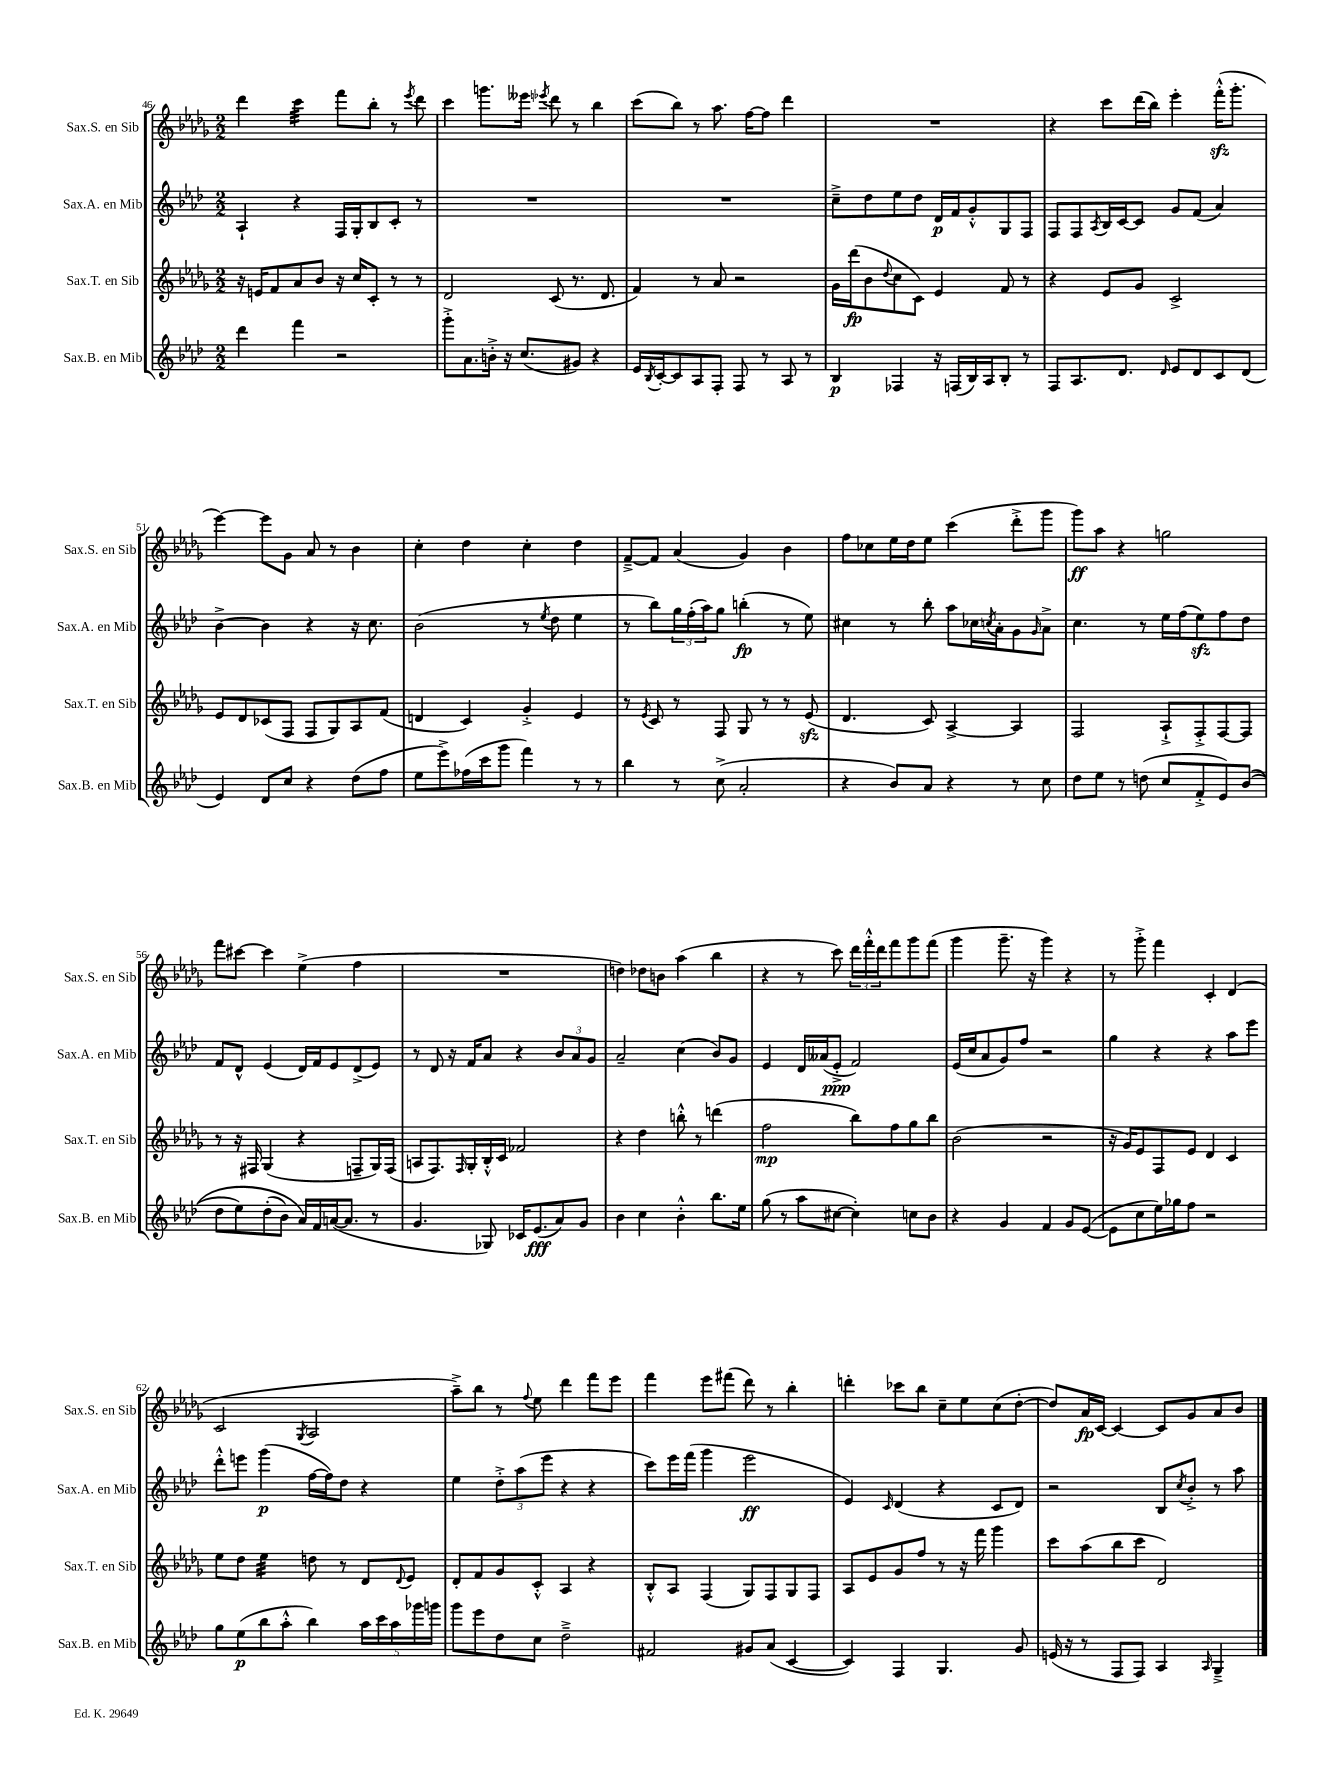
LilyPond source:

<<
\new StaffGroup <<
\new Staff = "s0" \with { instrumentName = "Sax.S. en Sib" shortInstrumentName = "Sax.S. en Sib" } {
    \clef treble \key des \major \numericTimeSignature \time 2/2
    des'''4 c'''4:32 f'''8 bes''8-. r8 \acciaccatura { ees'''8 } des'''8 |
    c'''4 g'''8. eeses'''16 \acciaccatura { ees'''8 } des'''8 r8 bes''4 |
    c'''8( bes''8) r8 aes''8. f''16~ f''8 des'''4 |
    R1 |
    r4 c'''8 des'''16( bes''16) ees'''4-. f'''16-.-^\sfz( ges'''8.-. |
    ees'''4~) ees'''8 ges'8 aes'8 r8 bes'4 |
    c''4-. des''4 c''4-. des''4 |
    f'8~---> f'8 aes'4( ges'4) bes'4 |
    f''8 ces''8 ees''16 des''16 ees''8 c'''4( des'''8-.-> ges'''8 |
    ges'''8\ff) aes''8 r4 g''2 |
    f'''8 cis'''8~ cis'''4 ees''4->( f''4 |
    R1 |
    d''4) des''8 b'8 aes''4( bes''4 |
    r4 r8 c'''8) \tuplet 3/2 { des'''16 f'''16-.-^ des'''16 } f'''8 ges'''8 f'''8( |
    ges'''4 ges'''8.-- r16 ges'''4) r4 |
    r8 ges'''8-.-> f'''4 c'4-. des'4( |
    c'2 \acciaccatura { ges8 } aes2 |
    aes''8--->) bes''8 r8 \appoggiatura { f''8 } ees''8 des'''4 f'''8 ees'''8 |
    f'''4 ees'''8 fis'''8( des'''8) r8 bes''4-. |
    d'''4-. ces'''8 bes''8 c''8-- ees''8 c''8( des''8~-. |
    des''8) aes'16\fp c'16~ c'4~ c'8 ges'8 aes'8 bes'8 \bar "|." |
}
\new Staff = "s1" \with { instrumentName = "Sax.A. en Mib" shortInstrumentName = "Sax.A. en Mib" } {
    \clef treble \key aes \major \numericTimeSignature \time 2/2
    aes4-! r4 f16 g16-. bes8 c'8-. r8 |
    R1 |
    R1 |
    c''8---> des''8 ees''8 des''8 des'16\p f'16 g'8-.-^ g8 f8 |
    f8 f8 \acciaccatura { aes8 } bes16 c'16~ c'8 g'8 f'8( aes'4) |
    bes'4~-> bes'4 r4 r16 c''8. |
    bes'2( r8 \acciaccatura { ees''8 } des''8 ees''4 |
    r8 bes''8) \tuplet 3/2 { g''16 f''16-.( aes''16) } g''8 b''4-.\fp( r8 ees''8) |
    cis''4 r8 bes''8-. aes''8 ces''16 \acciaccatura { c''8 } aes'16-. g'8 \grace { g'16 } aes'8-> |
    c''4. r8 ees''16 f''16( ees''8\sfz) f''8 des''8 |
    f'8 des'8-^ ees'4( des'16) f'16 ees'8 des'8->( ees'8) |
    r8 des'8 r16 f'16 aes'8 r4 \tuplet 3/2 { bes'8 aes'8 g'8 } |
    aes'2-- c''4( bes'8) g'8 |
    ees'4 des'16 aeses'16( ees'8-.->\ppp f'2) |
    ees'16( c''16 aes'8 g'8) f''8 r2 |
    g''4 r4 r4 aes''8 ees'''8 |
    des'''8-.-^ e'''8 g'''4\p( f''16~ f''16) des''8 r4 |
    ees''4 \tuplet 3/2 { des''8-.-> aes''8( ees'''8 } r4 r4 |
    c'''8) ees'''16 f'''16( g'''4 ees'''2\ff |
    ees'4) \grace { c'16 } des'4( r4 c'8 des'8) |
    r2 bes8 \acciaccatura { c''8 } bes'8-.-> r8 aes''8 \bar "|." |
}
\new Staff = "s2" \with { instrumentName = "Sax.T. en Sib" shortInstrumentName = "Sax.T. en Sib" } {
    \clef treble \key des \major \numericTimeSignature \time 2/2
    r16 e'16 f'8 aes'8 bes'8 r16 c''16 c'8-. r8 r8 |
    des'2 c'8( r8. des'8. |
    f'4) r8 aes'8 r2 |
    ges'16 des'''16\fp( bes'8 \appoggiatura { des''8 } c''8 c'8) ees'4 f'8 r8 |
    r4 ees'8 ges'8 c'2-> |
    ees'8 des'8 ces'8( f8 f8 ges8) aes8 f'8( |
    d'4 c'4) ges'4-.-> ees'4 |
    r8 \acciaccatura { ees'8 } c'8 r8 f8 ges8 r8 r8 ees'8\sfz( |
    des'4. c'8) aes4~-> aes4 |
    f2 aes8-!-> f8-.-> f8~ f8 |
    r8 r16 fis16 ges4( r4 f8-- ges16) f16( |
    a8 f8.) \grace { f16 } ges16-. bes16-.-^ c'16 fes'2 |
    r4 des''4 b''8-.-^ r8 d'''4( |
    f''2\mp bes''8) f''8 ges''8 bes''8 |
    bes'2( r2 |
    r16 ges'16) ees'8 f8 ees'8 des'4 c'4 |
    ees''8 des''8 ees''4:32 d''8 r8 des'8 \appoggiatura { des'8 } ees'8 |
    des'8-. f'8 ges'8 c'8-.-^ aes4 r4 |
    bes8-.-^ aes8 f4( ges8) f8 ges8 f8 |
    aes8 ees'8 ges'8 f''8 r8 r16 f'''16 ges'''4 |
    c'''8 aes''8( bes''8 c'''8 des'2) \bar "|." |
}
\new Staff = "s3" \with { instrumentName = "Sax.B. en Mib" shortInstrumentName = "Sax.B. en Mib" } {
    \clef treble \key aes \major \numericTimeSignature \time 2/2
    des'''4 f'''4 r2 |
    g'''8-.-> aes'8. b'16-.-> r16 c''8.( gis'8) r4 |
    ees'16 \acciaccatura { bes8 } c'16~-. c'8 aes8 f8-. f8 r8 aes8 r8 |
    bes4\p fes4 r16 f16( bes16) aes16 bes8-. r8 |
    f8 aes8. des'8. \grace { des'16 } ees'8 des'8 c'8 des'8( |
    ees'4) des'8 c''8 r4 des''8( f''8 |
    ees''8 ees'''8->) fes''16( c'''16 g'''8 f'''4) r8 r8 |
    bes''4 r8 c''8->( aes'2-. |
    r4 bes'8) aes'8 r4 r8 c''8 |
    des''8 ees''8 r8 d''8( c''8 f'8-.-> ees'8) bes'8(\( |
    des''8 ees''8) des''8-.( bes'8) aes'16\) f'16 a'16~( a'8. r8 |
    g'4. ges8) ces'16 ees'8.\fff( aes'8) g'8 |
    bes'4 c''4 bes'4-.-^ bes''8. ees''16 |
    g''8( r8 aes''8 cis''8~ cis''4-.) c''8 bes'8 |
    r4 g'4 f'4 g'8 ees'8~( |
    ees'8 c''8 ees''16) ges''16 f''8 r2 |
    g''8 ees''8\p( bes''8 aes''8-.-^ bes''4) \tuplet 5/4 { aes''16 c'''16 aes''16 ges'''16 g'''16 } |
    g'''8 ees'''8 des''8 c''8 des''2---> |
    fis'2 gis'8 aes'8( c'4~ |
    c'4) f4 g4. g'8 |
    e'16( r16 r8 f8 f8) aes4 \grace { aes16 } g4---> \bar "|." |
}
>>
>>
\layout { \context { \Score currentBarNumber = #46 } }
